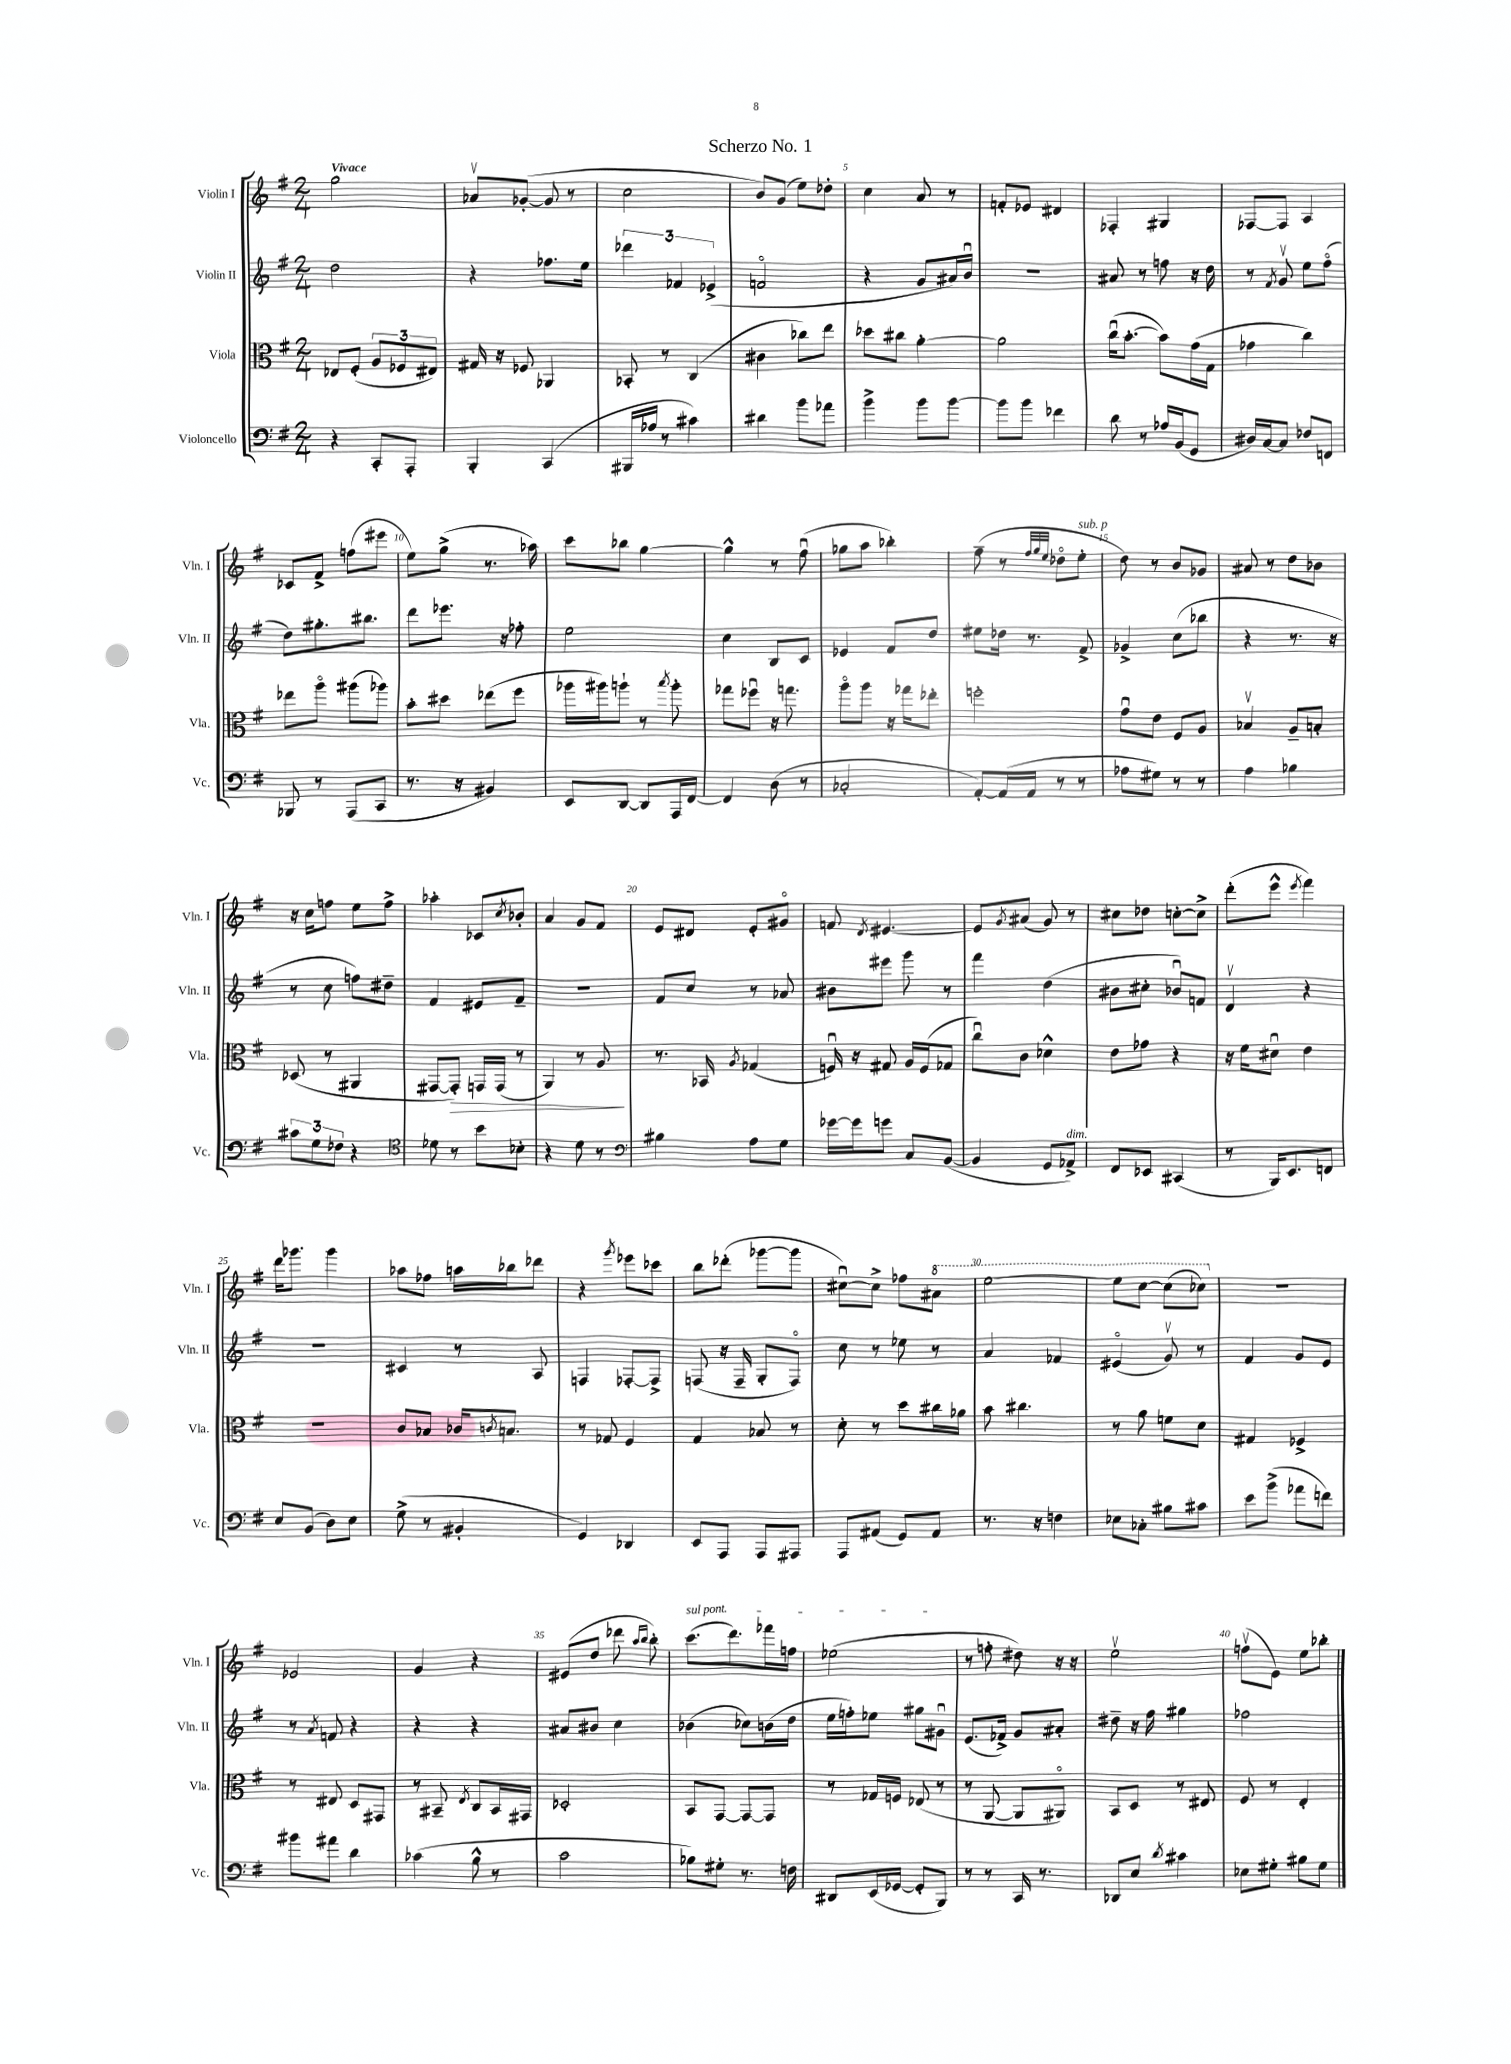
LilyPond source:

\header { title = "Scherzo No. 1" }
<<
\new StaffGroup <<
\new Staff = "s0" \with { instrumentName = "Violin I" shortInstrumentName = "Vln. I" } {
    \clef treble \key g \major \numericTimeSignature \time 2/4 \tempo "Vivace"
    g''2 |
    aes'8\upbow ges'8~-.( ges'8 r8 |
    c''2 |
    b'8) g'8( e''8) des''8-. |
    c''4 a'8 r8 |
    f'8-. ees'8 dis'4 |
    fes4-. gis4 |
    fes8~ fes8 a4 |
    ces'8 fis'8-> f''8( eis'''8 |
    e''8) g''8->( r8. aes''16) |
    c'''8 bes''8 g''4~ |
    g''4-^ r8 fis''8\downbow( |
    ges''8 a''8 bes''4-.) |
    fis''8--( r8 \grace { fis''32 g''32 e''32 } des''8\flageolet e''8-.^\markup { \italic "sub. p" } |
    d''8) r8 b'8 ges'8 |
    ais'8 r8 d''8 bes'8 |
    r16 c''16 f''8 e''8 f''8-> |
    aes''4-. ces'8 \acciaccatura { c''8 } bes'8-. |
    a'4 g'8 fis'8 |
    e'8 dis'8 e'8-. gis'8\flageolet |
    f'8 \acciaccatura { d'8 } eis'4.~ |
    eis'8 \acciaccatura { g'8 } ais'8( g'8) r8 |
    cis''8 des''8 c''8~-. c''8-> |
    d'''8-.( e'''8-^ \acciaccatura { e'''8 } fis'''4) |
    d'''16 ges'''8. ges'''4 |
    aes''8 fes''8 a''16 bes''16 des'''8 |
    r4 \acciaccatura { g'''8 } ees'''8 ces'''8 |
    b''8 des'''8-.( ges'''8~ ges'''8 |
    cis''8~\downbow) cis''8-> fes''8 \ottava #1 ais''8 |
    e'''2~ |
    e'''8 c'''8~ c'''8( ces'''8) \ottava #0 |
    R2 |
    ees'2 |
    g'4 r4 |
    eis'8( d''8 des'''8 \grace { a''16 b''16 } b''8-.) |
    \once \override TextSpanner.bound-details.left.text = \markup { \italic "sul pont." } c'''8.\startTextSpan( d'''8.) fes'''16 f''16 |
    ees''2\stopTextSpan( |
    r8 f''8-. dis''8) r16 r16 |
    e''2\upbow |
    f''8\upbow( e'8) e''8 bes''8-. \bar "|." |
}
\new Staff = "s1" \with { instrumentName = "Violin II" shortInstrumentName = "Vln. II" } {
    \clef treble \key g \major \numericTimeSignature \time 2/4
    d''2 |
    r4 fes''8. e''16 |
    \tuplet 3/2 { des'''4 fes'4 ees'4->( } |
    f'2\flageolet |
    r4 g'8 ais'16) b'16\downbow |
    r2 |
    ais'8 r8 f''8 r16 d''16 |
    r8 \acciaccatura { fis'8 } g'8\upbow e''8 fis''8\flageolet( |
    d''8) gis''8.-. bis''8. |
    d'''8 ees'''8. r16 fes''8-. |
    e''2 |
    c''4 b8 c'8 |
    ees'4 fis'8 d''8 |
    eis''8 des''16 r8. fis'8-> |
    ges'4-> c''8( bes''8 |
    r4 r8. r16 |
    r8 c''8 f''8) dis''8-- |
    fis'4 eis'8 fis'8-- |
    R2 |
    fis'8 c''8 r8 aes'8 |
    bis'8 eis'''8 g'''8 r8 |
    fis'''4 d''4( |
    bis'8 cis''8-. bes'8\downbow) f'8 |
    d'4\upbow r4 |
    r2 |
    cis'4 r8 a8 |
    f4 fes8~-. fes8-> |
    f8( r16 f16-- g8-. f8\flageolet) |
    c''8 r8 ees''8 r8 |
    a'4 fes'4 |
    eis'4\flageolet( g'8\upbow) r8 |
    fis'4 g'8 e'8 |
    r8 \acciaccatura { a'8 } f'8 r4 |
    r4 r4 |
    ais'8 bis'8 c''4 |
    bes'4( ces''8) b'16( d''16 |
    e''16 f''16-.) ees''8 gis''8 gis'8\downbow |
    e'8.( fes'16->) g'8 ais'8-. |
    dis''8-- r16 fis''16 gis''4 |
    fes''2 \bar "|." |
}
\new Staff = "s2" \with { instrumentName = "Viola" shortInstrumentName = "Vla." } {
    \clef alto \key g \major \numericTimeSignature \time 2/4
    ees8 fis8-.( \tuplet 3/2 { a8 fes8 eis8) } |
    gis16 r16 fes8 aes,4 |
    bes,8-. r8 c4( |
    cis'4 ces''8) e''8 |
    des''8 cis''8 a'4~-. |
    a'2 |
    c''16\downbow( b'8.~-. b'8) g'16( g16 |
    ges'4 c''4) |
    ees''8 a''8\flageolet ais''8( aes''8) |
    b'8-. dis''8 ees''8( fis''8 |
    aes''16 ais''16) a''8-! r8 \acciaccatura { b''8 } a''8-. |
    ges''8 fes''8\downbow r16 g''8. |
    a''8\flageolet a''8 r16 ges''16 ees''8-. |
    f''2-. |
    g'8\downbow e'8 fis8 a8 |
    bes4\upbow a8-- b8-. |
    des8( r8 ais,4 |
    gis,8~ gis,8-.\>) g,16 g,16( r8 |
    a,4) r8 a8\! |
    r8. bes,16 \acciaccatura { a8 } ges4( |
    f16\downbow) r16 gis8 a16 f16( ges8 |
    c''8\downbow) c'8 des'4-^ |
    e'8 ges'8 r4 |
    r16 fis'16 dis'8\downbow e'4 |
    R2 |
    c'8 bes8 ces'16 \acciaccatura { c'8 } b8. |
    r8 ges8 fis4 |
    g4 bes8 r8 |
    d'8-. r8 d''8 cis''16 aes'16 |
    b'8 cis''4. |
    r8 a'8 f'8 d'8 |
    gis4 fes4-> |
    r8 eis8 d8 gis,8 |
    r8 bis,8-- \acciaccatura { e8 } c8 bis,16 gis,16 |
    des2-. |
    b,8 g,8~ g,8~ g,8 |
    r8 ges16 f16 ees8( r8 |
    r8 a,8~ a,8 ais,8\flageolet) |
    b,8 d8 r8 eis8 |
    fis8 r8 e4-. \bar "|." |
}
\new Staff = "s3" \with { instrumentName = "Violoncello" shortInstrumentName = "Vc." } {
    \clef bass \key g \major \numericTimeSignature \time 2/4
    r4 c,8-. a,,8-. |
    b,,4-. c,4( |
    bis,,16 aes16 r8 cis'4) |
    dis'4 b'8 aes'8 |
    b'4-> b'8 b'8~ |
    b'8 b'8 fes'4 |
    d'8 r8 aes16 b,16( g,8 |
    dis16) c16~ c8 fes8 f,8 |
    bes,,8 r8 a,,8( c,8 |
    r8. r16 bis,4) |
    e,8 d,8~ d,8 a,,16 fis,16~ |
    fis,4 d8( r8 |
    ces2-. |
    a,8~-.) a,16( a,16 r8 r8 |
    aes8 gis8) r8 r8 |
    a4 bes4 |
    \tuplet 3/2 { cis'8 g8 fes8 } r4 |
    \clef tenor des'8 r8 b'8 bes8-. |
    r4 d'8 r8 |
    \clef bass bis4 a8 g8 |
    ges'16~ ges'16 g'8 c8 b,8~( |
    b,4 g,8 aes,8->^\markup { \italic "dim." }) |
    fis,8 ees,8 cis,4( |
    r8 b,,16) e,8. f,8 |
    e8 b,8( d8) e8 |
    g8->( r8 bis,4-. |
    g,4) des,4 |
    e,8 a,,8 a,,8 ais,,8 |
    a,,8 ais,8( g,8) ais,8 |
    r8. r16 f4 |
    ees8 ces8-. bis8 cis'8 |
    e'8 b'8->( aes'8 f'8) |
    bis'8 ais'8 d'4 |
    ces'4( b8-^ r8 |
    c'2 |
    bes8) gis8-. r8. f16 |
    dis,8 e,16( ges,16~ ges,8-. b,,8) |
    r8 r8 c,16 r8. |
    des,8 e8 \acciaccatura { d'8 } cis'4 |
    ees8 gis8-. bis8 gis8 \bar "|." |
}
>>
>>
\layout { \context { \Score \override BarNumber.break-visibility = ##(#f #t #t) barNumberVisibility = #(every-nth-bar-number-visible 5) } }
